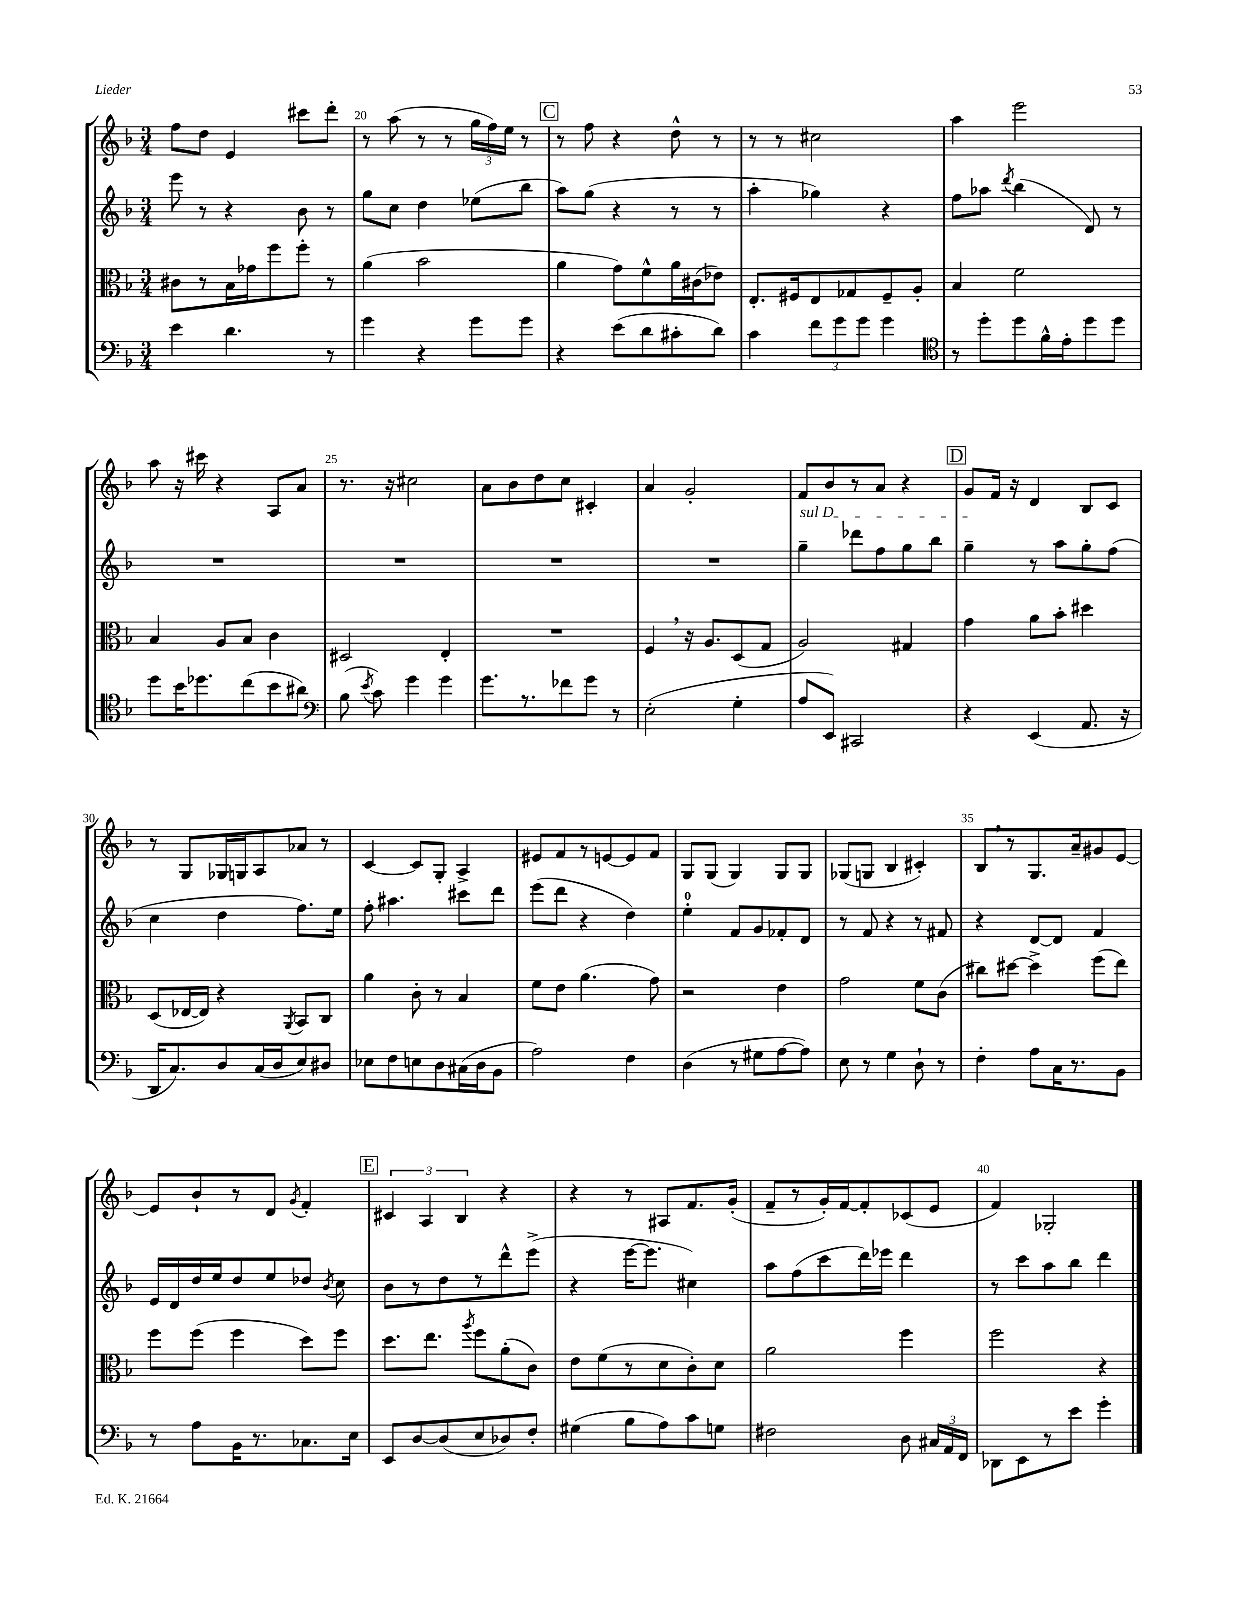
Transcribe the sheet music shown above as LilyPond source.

<<
\new StaffGroup <<
\new Staff = "s0" {
    \clef treble \key f \major \numericTimeSignature \time 3/4
    \autoBeamOff f''8[ d''8] e'4 cis'''8[ d'''8]-. |
    r8 a''8( r8 r8 \tuplet 3/2 { g''16[ f''16) e''16] } r8 |
    \mark \markup { \box "C" } r8 f''8 r4 d''8-^ r8 |
    r8 r8 cis''2 |
    a''4 e'''2 |
    a''8 r16 cis'''16 r4 a8[ a'8] |
    r8. r16 cis''2 |
    a'8[ bes'8 d''8 c''8] cis'4-. |
    a'4 g'2-. |
    f'8[ bes'8 r8 a'8] r4 |
    \mark \markup { \box "D" } g'8[ f'16] r16 d'4 bes8[ c'8] |
    r8 g8[ ges16 g16 a8 aes'8] r8 |
    c'4~ c'8[ g8]-. a4-> |
    eis'8[ f'8 r8 e'8~ e'8 f'8] |
    g8[ g8]( g4) g8[ g8] |
    ges8[( g8] bes4 cis'4-.) |
    bes8[ \breathe r8 g8. a'16-- gis'8 e'8]~ |
    e'8[ bes'8-! r8 d'8] \acciaccatura { g'8 } f'4-. |
    \mark \markup { \box "E" } \tuplet 3/2 { cis'4 a4 bes4 } r4 |
    r4 r8 ais8[ f'8. g'16]-.( |
    f'8[-- r8 g'16-.) f'16~ f'8-. ces'8( e'8] |
    f'4) ges2-. \bar "|." |
}
\new Staff = "s1" {
    \clef treble \key f \major \numericTimeSignature \time 3/4
    \autoBeamOff e'''8 r8 r4 bes'8 r8 |
    g''8[ c''8] d''4 ees''8[( bes''8] |
    \mark \markup { \box "C" } a''8[) g''8]( r4 r8 r8 |
    a''4-. ges''4) r4 |
    f''8[ aes''8] \acciaccatura { d'''8 } bes''4( d'8) r8 |
    R2. |
    R2. |
    R2. |
    R2. |
    \once \override TextSpanner.bound-details.left.text = \markup { \italic "sul D" } g''4--\startTextSpan des'''8[ f''8 g''8 bes''8] |
    \mark \markup { \box "D" } g''4--\stopTextSpan r8 a''8[ g''8-. f''8]( |
    c''4 d''4 f''8.[) e''16] |
    f''8-. ais''4. cis'''8[ d'''8] |
    e'''8[( d'''8] r4 d''4) |
    e''4-0-. f'8[ g'8 fes'8-. d'8] |
    r8 f'8 r4 r8 fis'8 |
    r4 d'8[~ d'8] f'4 |
    e'16[ d'16 d''16 e''16 d''8 e''8 des''8] \acciaccatura { bes'8 } c''8 |
    \mark \markup { \box "E" } bes'8[ r8 d''8 r8 d'''8-^ e'''8]->( |
    r4 e'''16[~ e'''8.] cis''4) |
    a''8[ f''8( c'''8 d'''16) ees'''16] d'''4 |
    r8 c'''8[ a''8 bes''8] d'''4 \bar "|." |
}
\new Staff = "s2" {
    \clef alto \key f \major \numericTimeSignature \time 3/4
    \autoBeamOff cis'8[ r8 bes16 ges'16 f''8 f''8]-. r8 |
    a'4( bes'2 |
    \mark \markup { \box "C" } a'4 g'8[) f'8-^ a'16 cis'16( ees'8]) |
    e8.[-. fis16 e8 ges8 fis8-- a8]-. |
    bes4 f'2 |
    bes4 a8[ bes8] c'4 |
    dis2 e4-. |
    R2. |
    f4 \breathe r16 a8.[ d8( g8] |
    a2) gis4 |
    \mark \markup { \box "D" } g'4 a'8[ bes'8]-. dis''4 |
    d8[( ees16~ ees16]) r4 \acciaccatura { a,8 } bes,8[ c8] |
    a'4 c'8-. r8 bes4 |
    f'8[ e'8] a'4.( g'8) |
    r2 e'4 |
    g'2 f'8[ c'8]( |
    cis''8[) dis''8]~ dis''4-> f''8[( e''8]) |
    f''8[ f''8]( f''4 d''8[) f''8] |
    \mark \markup { \box "E" } d''8.[ e''8.] \acciaccatura { a''8 } f''8[ a'8-.( c'8]) |
    e'8[ f'8( r8 d'8 c'8-.) d'8] |
    a'2 f''4 |
    f''2 r4 \bar "|." |
}
\new Staff = "s3" {
    \clef bass \key f \major \numericTimeSignature \time 3/4
    \autoBeamOff e'4 d'4. r8 |
    g'4 r4 g'8[ g'8] |
    \mark \markup { \box "C" } r4 e'8[( d'8 cis'8-. d'8]) |
    c'4 \tuplet 3/2 { f'8[ g'8 g'8] } g'4 |
    \clef tenor r8 d''8[-. d''8 f'16-^ e'16-. d''8 d''8] |
    d''8[ bes'16 des''8. c''8( bes'8 ais'8]) |
    \clef bass bes8( \acciaccatura { e'8 } c'8) g'4 g'4 |
    g'8.[ r8. fes'8 g'8] r8 |
    e2-.( g4-. |
    a8[ e,8]) cis,2 |
    \mark \markup { \box "D" } r4 e,4( a,8. r16 |
    d,16[ c8.) d8 c16( d16 e8) dis8] |
    ees8[ f8 e8 d8 cis16( d16 bes,8] |
    a2) f4 |
    d4( r8 gis8[ a8~ a8]) |
    e8 r8 g4 d8-! r8 |
    f4-. a8[ c16 r8. bes,8] |
    r8 a8[ bes,16 r8. ces8. e16] |
    \mark \markup { \box "E" } e,8[ d8~ d8( e8 des8) f8]-. |
    gis4( bes8[ a8) c'8 g8] |
    fis2 d8 \tuplet 3/2 { cis16[ a,16 f,16] } |
    des,8[ e,8 r8 e'8] g'4-. \bar "|." |
}
>>
>>
\layout { \context { \Score currentBarNumber = #19 \override BarNumber.break-visibility = ##(#f #t #t) barNumberVisibility = #(every-nth-bar-number-visible 5) } }
